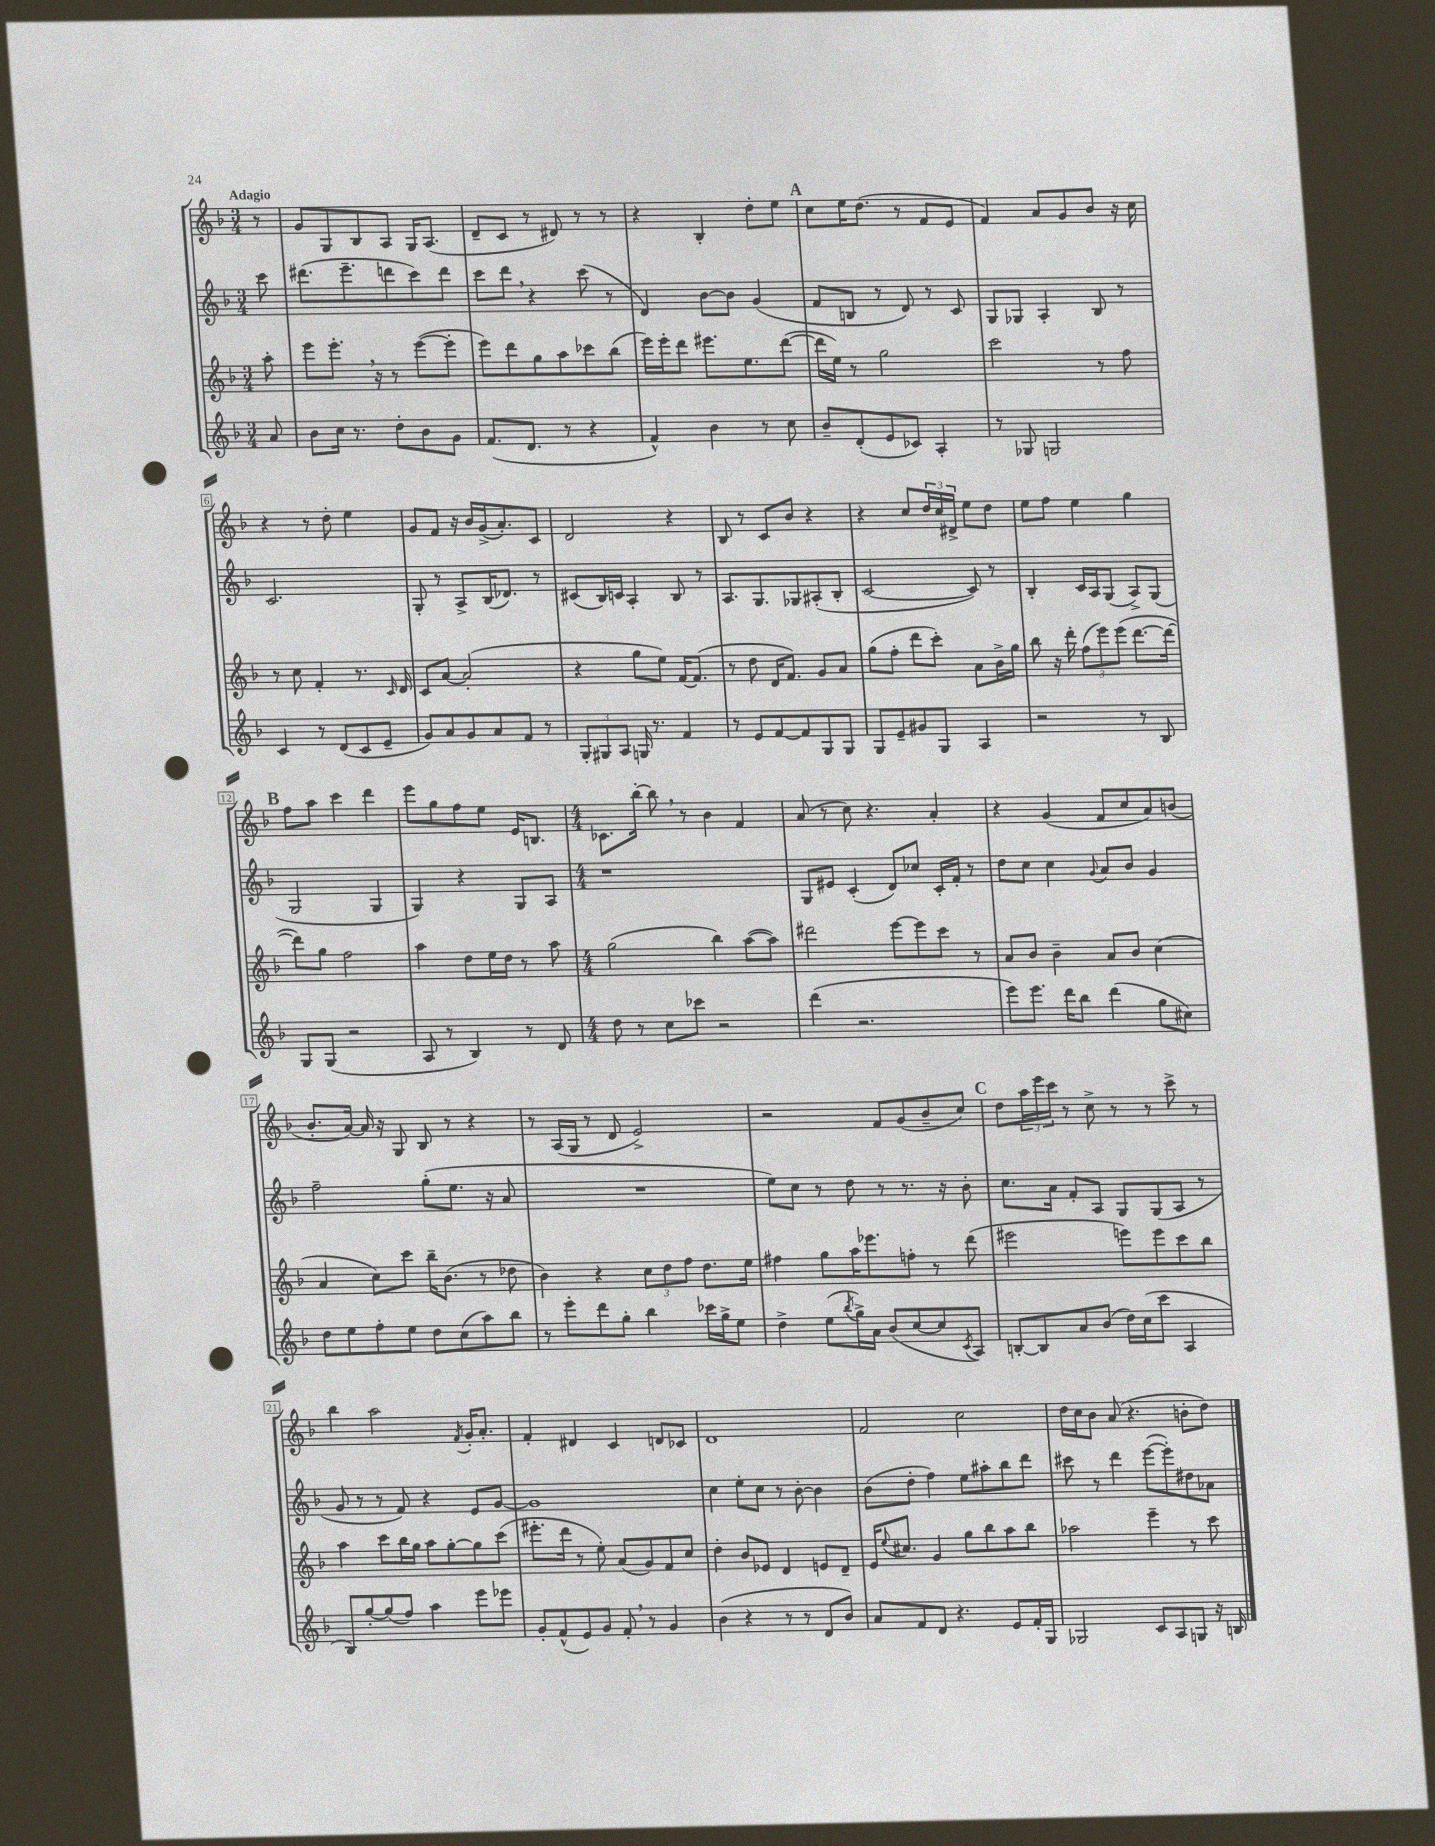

**kern	**kern	**kern	**kern
*staff4	*staff3	*staff2	*staff1
*clefG2	*clefG2	*clefG2	*clefG2
*k[b-]	*k[b-]	*k[b-]	*k[b-]
*M3/4	*M3/4	*M3/4	*M3/4
8a/	8aa'\	8ccc\	8r
=	=	=	=
8b-\L	8eee\L	(8.ddd#\L	8g/L
16cc\Jk	8.eee'\J	.	8G/
8.r	.	8.eee~\	.
.	.	.	8B-/
.	16r	.	.
8dd'\L	8r	8ddd\	8A/J
8b-\	([8eee\L	8ccc\)	16G/LK
.	.	.	(8.A/J
8g\J	8eee'\]J	8ddd\J	.
=	=	=	=
(8.f/L	8eee\L)	8ccc\L	8d~/L
.	8ddd\	8ddd\J	8c/J
8.d/J	.	.	.
.	8gg\	4r	8r
8r	8aa\	.	8d#/)
4r	8ccc-\	(8ccc\	8r
.	(8bb-\J	8r	8r
=	=	=	=
4f^^/)	16eee\LL)	4d/)	4r
.	16eee'\J	.	.
.	8ddd\J	.	.
4b-\	8.eee#\L	[8b-\L	4B-'/
.	.	8b-\]J	.
.	8.ee\	.	.
8r	.	(4g/	8dd'\L
8cc\	([8ddd\J	.	8ee\J
=	=	=	=
8b-~/L	16ddd\]LL	8f/L	8cc\L
.	16ee\JJ)	.	.
(8d'/	8r	8B/J	16ee\K
.	.	.	(8.dd\J
8e/	2gg\	8r	.
8c-/J)	.	8d/)	8r
4A'/	.	8r	8f/L
.	.	8c/	8e/J
=	=	=	=
8r	2ccc\	8G/L	4f/)
8G-/	.	8G-/J	.
2G/	.	4A'/	8a/L
.	.	.	8g/
.	8r	8B-/	8b-/J
.	8ff\	8r	16r
.	.	.	16cc\
=	=	=	=
4c/	8r	2.c/	4r
.	8cc\	.	.
8r	4f'/	.	8r
(8d/L	.	.	8dd'\
8c/	8.r	.	4ee\
8e~/J	.	.	.
.	16qqc/	.	.
.	16d/	.	.
=	=	=	=
8g/L)	8c/L	8G'/	8g/L
8a/	[8a/J	8r	8f/J
8g/	(2a'/]	8A^/L	16r
.	.	.	16b-/LL
8a/	.	(16B-/K	(16g^/J
.	.	8.d-/J)	8.a'/)
8f/J	.	.	.
8r	.	8r	8c/J
=	=	=	=
12G'/L	4r	(8c#/L	2d/
12G#/	.	.	.
.	.	16B-/L)	.
12A/J	.	.	.
.	.	16c/JJ	.
16G/	8gg\L	4A'/	.
8.r	.	.	.
.	8ee\J)	.	.
4f/	[16f/LK	8B-/	4r
.	(8.f/]J	.	.
.	.	8r	.
=	=	=	=
8r	8r	8.A/L	8B-/
8e/L	8dd\	.	8r
.	.	8.G/	.
[8f/	16d/LK	.	8c/L
.	8.f/J)	.	.
8f/]	.	8G-/	8b-/J
8G/	8g/L	(8A#'/	4r
8G/J	8a/J	8B-'/J	.
=	=	=	=
8G/L	(8gg\L	[2c/	4r
8e~/	8ff'\J	.	.
8g#/	8ddd\L	.	8cc/L
8G/J	8ccc'\J)	.	24dd/L
.	.	.	24cc/
.	.	.	24d#^/JJ
4A/	8a\L	8c/])	8ee\L
.	16b-^\L	8r	8dd\J
.	16gg\JJ	.	.
=	=	=	=
2r	8bb-\	4B-'/	8ee\L
.	16r	.	8ff\J
.	16ddd'\	.	.
.	(12ff\L	16c/LL	4ee\
.	.	16A/J	.
.	12eee\)	.	.
.	.	(8G/J	.
.	(12eee\J	.	.
8r	[8.ddd\L	8A^/L)	4gg\
8B-/	.	(8G/J	.
.	16ddd\_Jk	.	.
=	=	=	=
8G/L	8ddd\]L)	2G/	8ff\L
(8G/J	8gg\J	.	8aa\J
2r	2ff\	.	4ccc\
.	.	4G/	4ddd\
=	=	=	=
8A/	4aa\	4G/)	8eee\L
8r	.	.	8gg\
4B-/)	8dd\L	4r	8ff\
.	16ee\L	.	8ee\J
.	16dd\JJ	.	.
8r	8r	8G/L	16e/LK
.	.	.	8.B/J
8d/	8aa\	8A/J	.
=	=	=	=
*M4/4	*M4/4	*M4/4	*M4/4
8dd\	(2gg\	1r	8.c-\L
8r	.	.	.
.	.	.	[16bb-'\Jk
8cc\L	.	.	8bb-\]
8ccc-\J	.	.	8r
2r	4bb-\)	.	4b-\
.	([8aa\L	.	4f/
.	8aa\]J)	.	.
=	=	=	=
(4ddd\	2ddd#\	8G/L	(8a/
.	.	8e#/J	8r
2.r	.	(4c'/	8cc\)
.	.	.	4.r
.	[8eee\L	8d/L)	.
.	8eee\]	8cc-/J	.
.	8ccc\J	16c'/LL	4a'/
.	.	16f'/JJ	.
.	8r	8r	.
=	=	=	=
8eee\L)	8a/L	8dd\L	4r
8.eee\J	8b-/J	8cc\J	.
.	4b-~\	4cc\	(4g/
16ddd\LK	.	.	.
8bb-\J	.	.	.
.	.	8qqg/	.
(4ddd\	8a/L	8a/L	8f/L
.	8b-/J	8b-/J	8cc/
8gg\L	(4cc\	4g/	8a/)
8cc#\J)	.	.	(8b/J
=	=	=	=
8dd\L	4a/	2ff~\	8.b-'/L
8ee\	.	.	.
.	.	.	[16a/Jk)
8ff'\	8cc\L)	.	16a/]
.	.	.	16r
8ee\J	8ccc\J	.	8G/
8dd\L	16bb-~\LK	(8gg'\L	8B-/
.	(8.b-\J	.	.
(8cc\	.	8.ee\J	8r
8aa\)	8r	.	4r
.	.	16r	.
8bb-\J	8dd-\	8a/	.
=	=	=	=
8r	4b-\)	1r	8r
8eee'\L	.	.	(16A/LL
.	.	.	16G/JJ
8ddd\	4r	.	8r
8gg'\J	.	.	8d/
4bb-\	12cc\L	.	2e^/)
.	12dd\	.	.
.	12ff\J	.	.
16ccc-\LL	8.dd\L	.	.
16gg^\J	.	.	.
8ee\J	.	.	.
.	16ee\Jk	.	.
=	=	=	=
4dd^\	4ff#\	8ee\L)	2r
.	.	8cc\J	.
(8ee\L	8gg\L	8r	.
8qbb-/	.	.	.
16gg^\L)	16aa\K	8dd\	.
16a\JJ	8.eee-\	.	.
(8b-/L	.	8r	8f/L
[8cc/	8ff'\J	8.r	(8g/
8cc/]	8r	.	8b-~/
.	.	16r	.
8qc/	.	.	.
8A/J)	(8ddd\	8b-'\	8cc/J)
=	=	=	=
[8B'/L	2eee#\	8.cc\L	8dd\L
8B/]	.	.	24aa\L
.	.	.	24eee\
.	.	16a\Jk	.
.	.	.	24ccc\JJ
8a/	.	8f'/L	8r
(8b-/J	.	8A/J	8cc^\
16dd\LL)	8eee\L)	8G/L	8r
(16cc\J	.	.	.
8ccc\J	8eee\	(8G/	8r
4A/	8ccc\	8A/J	8ccc^\
.	8bb-\J	8r	8r
=	=	=	=
8B-/L)	4aa\	8g/	4bb-\
[8gg'/	.	8r	.
(8gg/]	8ccc\L	8r	2aa\
8ff/J)	16bb-\L	8f/)	.
.	16gg\JJ	.	.
4aa\	8aa\L	4r	.
.	[8gg'\	.	.
.	.	.	8qf/
8eee\L	8gg\]	8e/L	16g'/LK
.	.	.	8.a'/J
8eee-\J	(8ccc\J	[8g/J	.
=	=	=	=
8g'/L	8.eee#'\L	1g]	4f'/
(8f^^/	.	.	.
.	16ddd\Jk	.	.
8e/)	8r	.	4d#/
8g/J	8ee'\)	.	.
8f'/	(8a/L	.	4c/
8r	8g/)	.	.
4g/	8f/	.	8d/L
.	8cc/J	.	8c-/J
=	=	=	=
(4b-\	4dd'\	4cc\	1d
4r	8b-/L	8ee'\L	.
.	8e-/J	8cc\J	.
8r	4d/	8r	.
8r	.	[8b-'\	.
8d/L	8e/L	4b-\]	.
8b-/J)	8d~/J	.	.
=	=	=	=
8a/L	16e/LK	(8b-\L	2f/
.	8qqee/	.	.
.	8.cc#/J	.	.
8f/	.	8dd'\J	.
8d/J	4g/	4ff\)	.
4.r	.	.	.
.	8gg\L	8ee\L	2cc\
.	8bb-\	8aa#'\	.
8e/L	8aa\	8bb-\	.
16f'/L	8bb-\J	8ddd\J	.
16G/JJ	.	.	.
=	=	=	=
2G-/	2aa-\	8ccc#\	16dd\LL
.	.	.	16cc\J
.	.	8r	8b-\J
.	.	4ddd\	(8a/
.	.	.	4.r
8c/L	4eee~\	([8eee\L	.
8A/	.	8eee'\])	.
8G/J	8r	8dd#\	8b'\L
16r	8ccc\	8a-\J	8dd\J)
16B/	.	.	.
==	==	==	==
*-	*-	*-	*-
